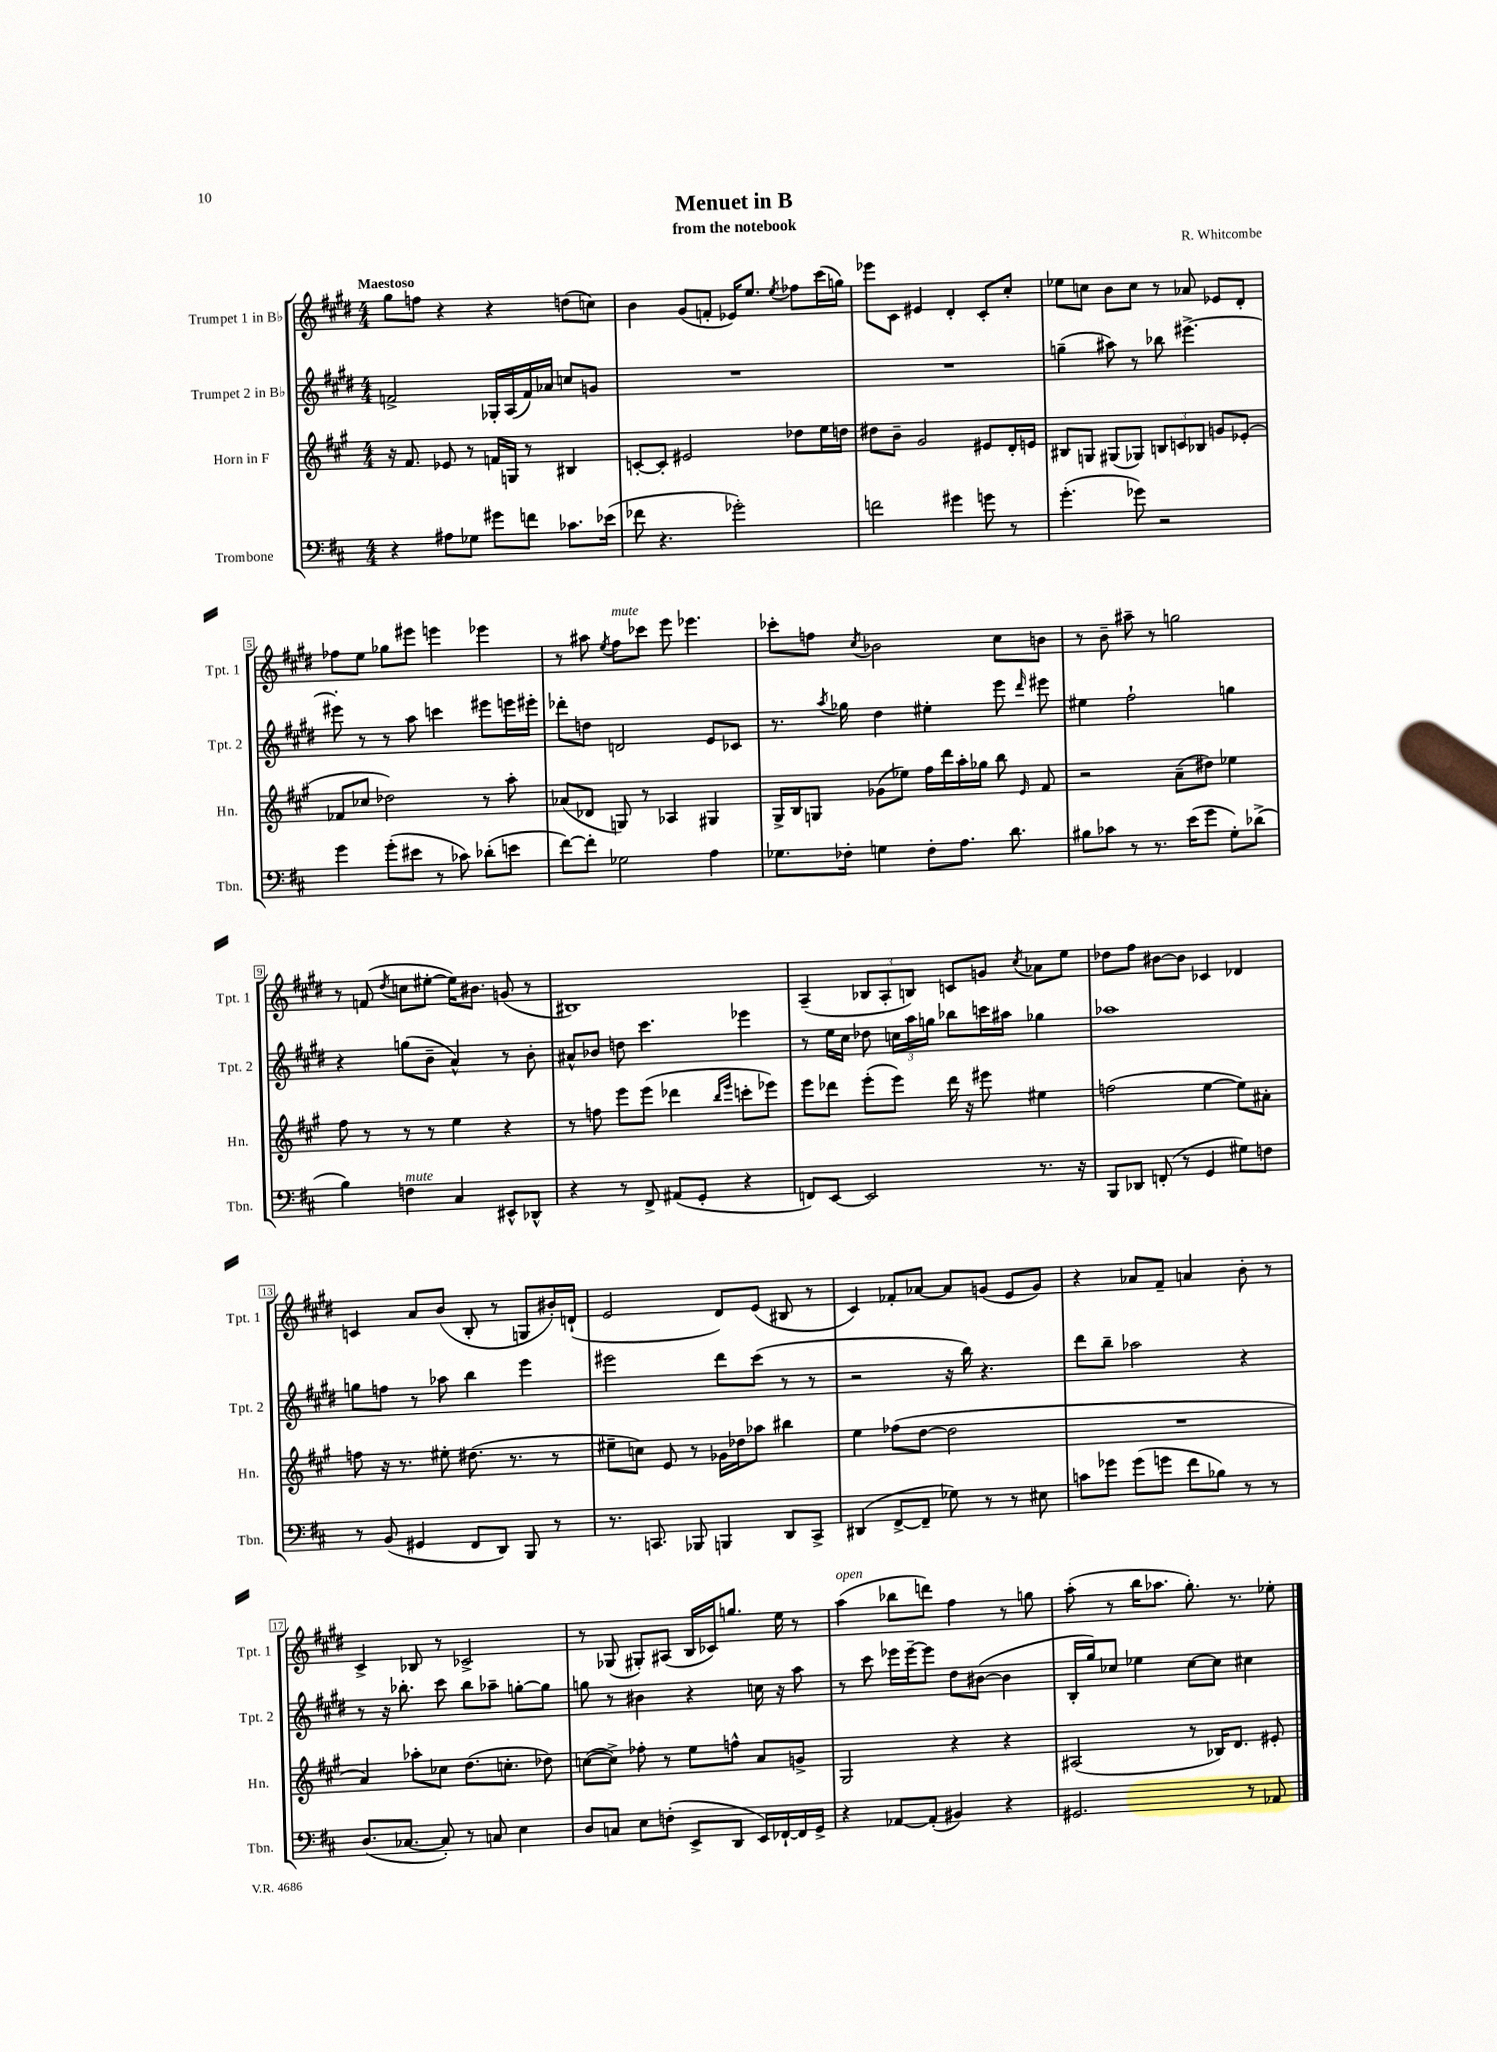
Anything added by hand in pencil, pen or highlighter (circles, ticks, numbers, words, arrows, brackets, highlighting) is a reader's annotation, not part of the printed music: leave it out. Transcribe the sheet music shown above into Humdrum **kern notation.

**kern	**kern	**kern	**kern
*part4	*part3	*part2	*part1
*staff4	*staff3	*staff2	*staff1
*I"Trombone	*I"Horn in F	*I"Trumpet 2 in B♭	*I"Trumpet 1 in B♭
*I'Tbn.	*I'Hn.	*I'Tpt. 2	*I'Tpt. 1
*clefF4	*clefG2	*clefG2	*clefG2
*k[f#c#]	*k[f#c#g#]	*k[f#c#g#d#]	*k[f#c#g#d#]
*M4/4	*M4/4	*M4/4	*M4/4
=1	=1	=1	=1
!	!	!	!LO:TX:a:B:t=Maestoso
4r	16r	2fn^/	8gg#\L
.	8.f#/	.	.
.	.	.	8ffn\J
8A#X\L	8e-X/	.	4r
8G-X\J	8r	.	.
8g#X\L	16fn/LL	16G-X'/LL	4r
.	16Gn/JJ	(16A/	.
8fn\J	8r	16f/)	.
.	.	16a-X/JJ	.
8.c-X\L	4B#X/	8ccn/L	(8ddn\L
.	.	8gn/J	8ccn\J)
(16e-X\Jk	.	.	.
=2	=2	=2	=2
8f-X\	[8cn'/L	1r	4b\
4.r	8c'/J]	.	.
.	2e#X/	.	(8g#/L
.	.	.	8fn'/J
2g-X'\)	.	.	16e-X/KL)
.	.	.	8.ee/J
.	.	.	8qee/
.	8dd-X\L	.	8ff-X\L
.	16ee\L	.	(16ccc#\L
.	16ddn\JJ	.	16ggn\JJ)
=3	=3	=3	=3
2fn\	8dd#X\L	1r	8eee-X\L
.	8b~\J	.	8c#\J
.	2g#/	.	4e#X/
4g#X\	.	.	4d#'/
8gn\	8e#X/L	.	8c#'/L
8r	16d'/L	.	8cc#'/J
.	16en/JJ	.	.
=4	=4	=4	=4
(4.g'\	8B#X/L	(4ggn~\	8ee-X\L
.	8Gn/J	.	8ccn\J
.	(8G#X/L	8aa#X\)	8b\L
8g-X\)	8G-X/J)	8r	8cc\J
2r	12Bn/L	8bb-X\	8r
.	12cn/	.	.
.	.	[4.eee#X^\	8a-X/
.	12B-X/J	.	.
.	8gn/L	.	8e-X/L
.	(8e-X'/J	.	8d#'/J
!!LO:LB:g=z
=5	=5	=5	=5
4g\	8f-X/L	8eee#X'\]	8ff-X\L
.	8cc-X/J	8r	8ee\J
(8g'\L	2dd-X\)	8r	8gg-X\L
8e#X\J	.	8aa\	8eee#X\J
8r	.	4cccn\	4eeen\
8c-X\)	.	.	.
(8d-X'\L	8r	8eee#X\L	4eee-X\
8en\J	8aa'\	16eeen\L	.
.	.	16eee#X'\JJ	.
=6	=6	=6	=6
[8f#\L)	(8a-X/L	8ddd-X'\L	8r
8f#'\J]	8d-X/J	8ddn\J	8aa#X\
.	.	.	8qee/
!	!	!	!LO:TX:a:i:t=mute
2G-X\	8Gn/)	2dn/	8ff#\L
.	8r	.	8ccc-X\J
.	4A-X/	.	8eee\
.	.	.	4.eee-X\
4A\	4G#X/	8e/L	.
.	.	8c-X/J	.
=7	=7	=7	=7
8.G-X\L	16G#^/LL	8.r	8ccc-X'\L
.	16B/J	.	.
.	8Gn/J	.	8ffn\J
.	.	8qaa/	.
16F-X'\Jk	.	16gg-X\	.
.	.	.	8qcc#/
4Gn\	(8g-X\L	4dd#\	2b-X\
.	8ee-X\J)	.	.
8F-'\L	16ff#\LL	4ee#X'\	.
.	16ddd\	.	.
8.A\J	16aa'\	.	.
.	16gg-X\JJ	.	.
.	8bb\	8eee\	8cc#\L
8.d\	.	.	.
.	16qqe/	16qqddd#/	.
.	8f#/	8eee#X\	8bn\J
=8	=8	=8	=8
8B#X\L	2r	4ee#X\	8r
8c-X\J	.	.	8b~\
8r	.	2ff#`\	8aa#X~\
8.r	.	.	8r
.	(8a~\L	.	2ggn\
(16e\KL	.	.	.
8g\J	8dd#X\J)	.	.
8G'\L)	4ee-X\	4ggn\	.
(8d-X^\J	.	.	.
!!LO:LB:g=z
=9	=9	=9	=9
4B\)	8ff#\	4r	8r
.	8r	.	(8fn/
.	.	.	8qdd#/
!LO:TX:a:i:t=mute	!	!	!
4Fn\	8r	(8ggn\L	8ccn\L
.	8r	8b~\J	[8ee#X'\J
4C#/	4ee\	4a^^/)	16ee#\KL])
.	.	.	8.b#X\J
8EE#X^^/L	4r	8r	(8gn/
8DD-X^^/J	.	8b'\	8r
=10	=10	=10	=10
4r	8r	8a#X^^/L	1B#X)
.	8ffn\	8b-X/J	.
8r	8eee\L	8ddn\	.
8FF#^/	(8eee\J	4.ccc#\	.
(8AA#X/L	4ddd-X\	.	.
8GG'/J	.	.	.
.	16qqbb/LL	.	.
.	16qqeee/JJ	.	.
4r	8cccn'\L	4eee-X\	.
.	8eee-X\J)	.	.
=11	=11	=11	=11
8FFn/L)	8eee\L	8r	(4A~/
[8EE/J	8ddd-X\J	16ee\LL	.
.	.	16cc#\JJ	.
2EE/]	(8eee'\L	8dd-X\	12B-X/L
.	.	.	12A'/
.	8eee\J)	24ccn\LL	.
.	.	24aa\	12Bn/J)
.	.	24ggn\JJ	.
.	16ddd-\	8bb-X\L	8cn/L
.	16r	.	.
.	8eee#X\	16cccn\L	8gn/J
.	.	16aa#X\JJ	.
.	.	.	8qcc#/
8.r	4ee#X\	4gg-X\	8a-X\L
.	.	.	8ee\J
16r	.	.	.
=12	=12	=12	=12
8BBB/L	(2ffn\	1aa-X	8dd-X\L
8DD-X/J	.	.	8ff#\J
(8FFn'/	.	.	[8b#X\L
8r	.	.	8b#\J]
4GG/	[4ee\	.	4c-X/
8G#X\L)	8ee\L])	.	4d-X/
8Fn\J	8a#X'\J	.	.
!!LO:LB:g=z
=13	=13	=13	=13
8r	8ffn\	8ggn\L	4cn/
(8BB/	16r	8ffn\J	.
.	8.r	.	.
4GG#X/	.	8r	8a/L
.	8ee#X'\	8aa-X\	(8b/J
8FF#/L	(8.dd#X\	4bb\	8B'/
8DD/J)	.	.	8r
.	8.r	.	.
8BBB/	.	4eee\	8Gn/L
8r	8r	.	16b#X'/L)
.	.	.	(16dn`/JJ
=14	=14	=14	=14
8.r	8ee#X~\L	2eee#X\	2e/
.	8ccn\J)	.	.
8.CCn/	.	.	.
.	8e/	.	.
8BBB-X/	8r	.	.
4BBBn/	16g-X\LL	8ddd#\L	8d#/L)
.	16dd-X\J	.	.
.	8aa-X\J	(8ccc#\J	(8e/J
8DD/L	4bb#X\	8r	8B#X/
8CC^/J	.	8r	8r
=15	=15	=15	=15
(4DD#X/	4ee\	2r	4c#/)
[8FF#^/L	(8ff-X\L	.	8f-X'/L
8FF#~/J]	[8dd\J	.	[8a-X/J
8G-X\)	2dd\]	16r	8a-/L]
.	.	16bb\)	.
8r	.	4.r	(8gn/J
8r	.	.	8e/L
8E#X\	.	.	8g/J)
=16	=16	=16	=16
8cn\L	1r	8ddd#\L	4r
8g-X\J	.	8bb~\J	.
(8g-\L	.	2aa-X\	8a-X/L
8gn\J	.	.	8f#~/J
8f#\L	.	.	4an/
8B-X\J)	.	.	.
8r	.	4r	8b'\
8r	.	.	8r
!!LO:LB:g=z
=17	=17	=17	=17
(8.D/L	4a/)	8r	4c#^/
.	.	16r	.
[8.C-X/J	.	8.bb-X'\	.
.	8aa-X'\L	.	8B-X/
8C-'/])	8cc-X\J	8ccc#\	8r
8r	(8.dd\L	8bb-\L	2c-X^/
8Cn/	.	8aa-X~\J	.
.	8.ccn'\J	.	.
4E\	.	[8ggn'\L	.
.	8dd-X\)	8gg\J]	.
=18	=18	=18	=18
8D/L	([8ccn\L	8ggn\	8r
8Cn/J	8cc^\J])	8r	(8G-X/
8E\L	8ff-X'\	4b#X\	8G#X'/L)
(8Fn'\J	8r	.	(8A#X/J
8EE^/L	8ee\L	4r	16B/LL
.	.	.	16c-X/J)
8DD/J	8ffn^^\J	.	8.ggn/J
16EE/LL)	8a/L	16ccn\	.
[16FF-X`/	.	16r	16ee\
16FF-/]	8gn^/J	8aa\	8r
16GG^/JJ	.	.	.
=19	=19	=19	=19
!	!	!	!LO:TX:a:i:t=open
4r	2G#/	8r	(4aa\
.	.	8ccc#\	.
[8AA-X/L	.	16eee-X\LL	8bb-X\L
.	.	[16eee-~\J	.
(8AA-'/J]	.	8eee-\J]	8dddn\J)
4BB#X/)	4r	8dd#\L	4ff#\
.	.	([8b#X\J	.
4r	4r	4b#\]	8r
.	.	.	8ggn\
=20	=20	=20	=20
2.GG#X/	(2A#X/	16B'/LL	(8aa'\
.	.	16gg#/J)	.
.	.	8cc-X/J	8r
.	.	4ee-X\	16bb\KL
.	.	.	8.aa-X\J
.	8r	[8cc-\L	8.gg#'\)
.	16B-X/KL)	8cc-\J]	.
.	8.d/J	.	8.r
8r	.	4cc#X\	.
8AA-X/	8e#X'/	.	8ee-X'\
==	==	==	==
*-	*-	*-	*-
